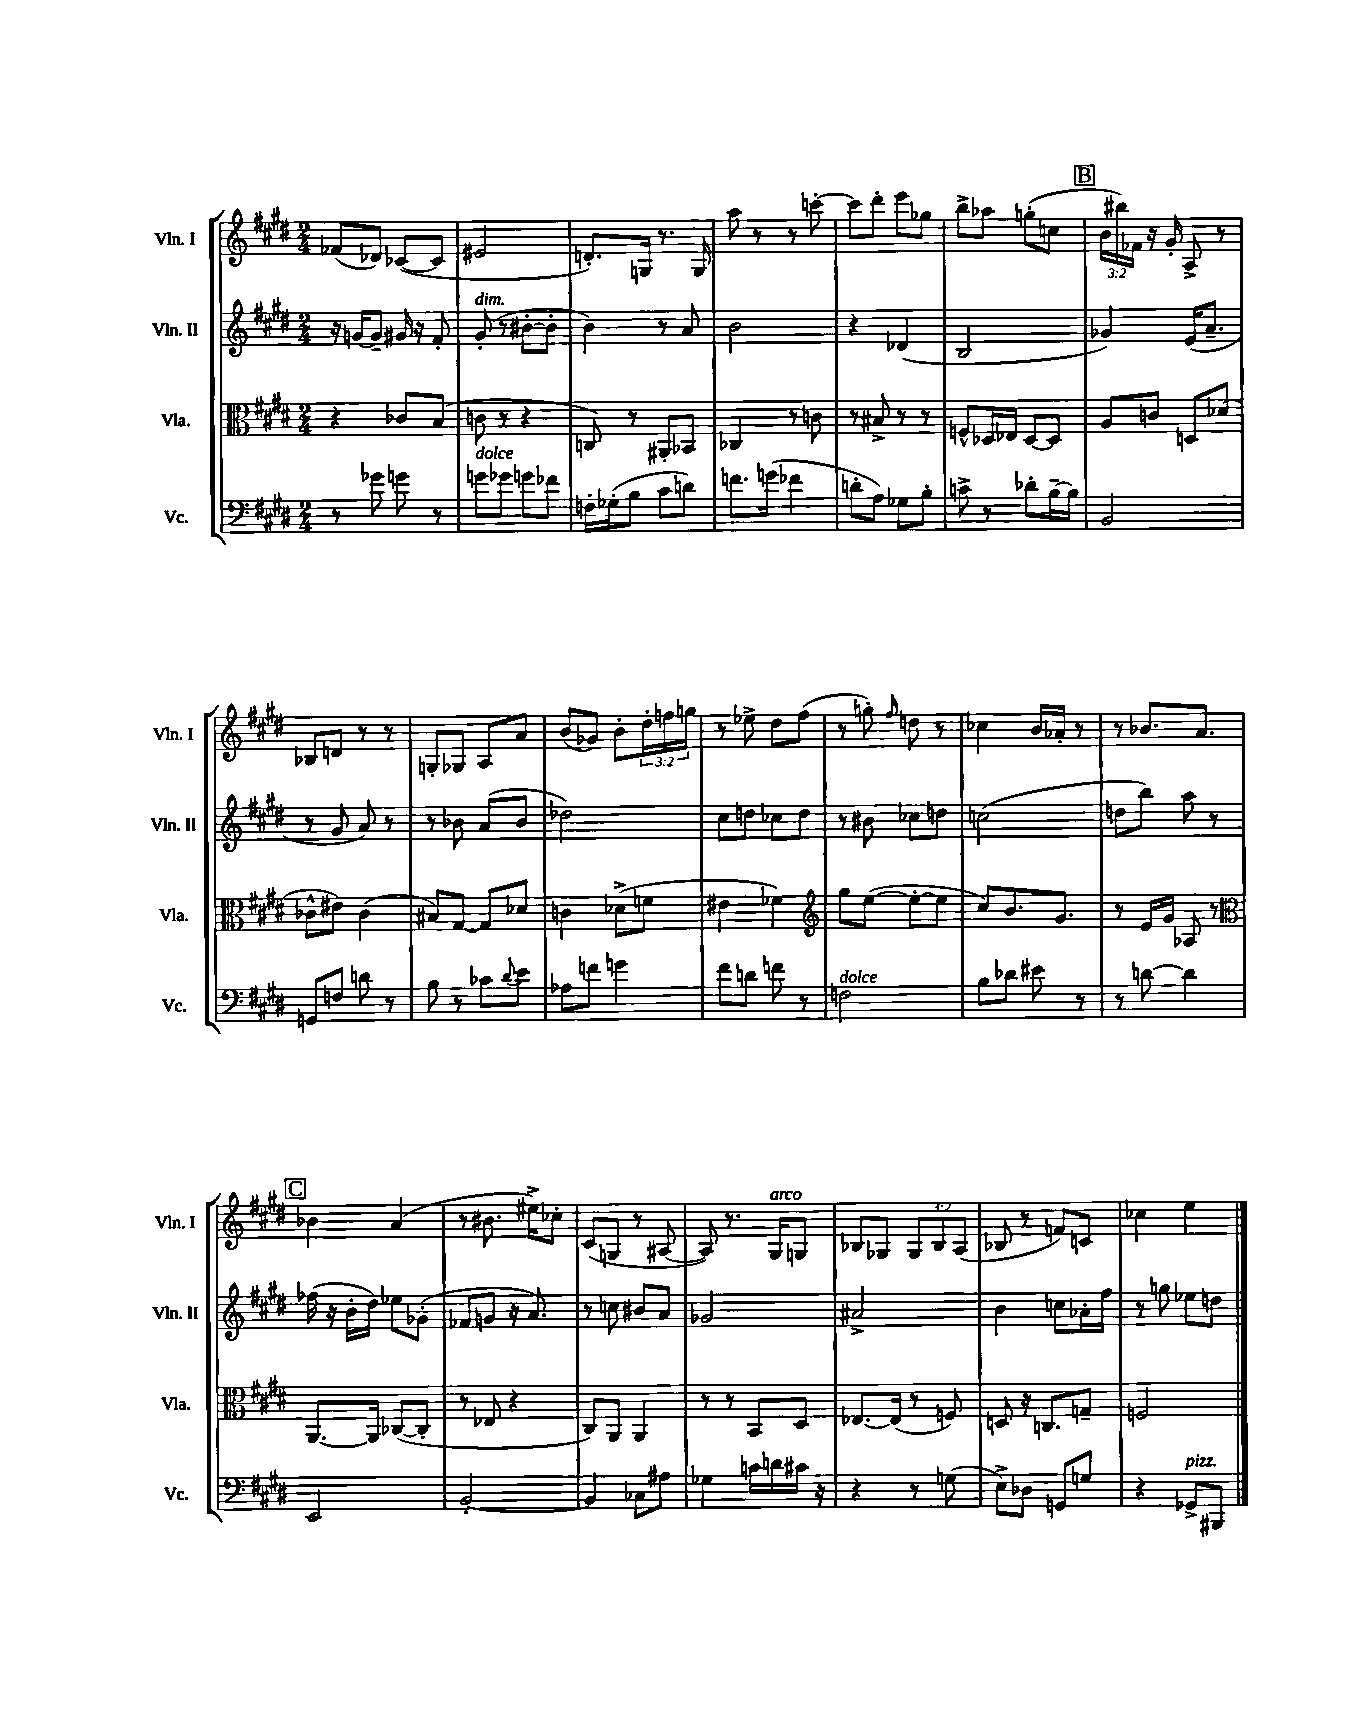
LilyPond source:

<<
\new StaffGroup <<
\new Staff = "s0" \with { instrumentName = "Vln. I" shortInstrumentName = "Vln. I" } {
    \clef treble \key e \major \numericTimeSignature \time 2/4 \override Staff.TupletNumber.text = #tuplet-number::calc-fraction-text
    fes'8( des'8) ces'8~( ces'8 |
    eis'2 |
    d'8.-.) g16 r8. g16 |
    a''8 r8 r8 c'''8~-. |
    c'''8 dis'''8-. e'''8 ges''8 |
    b''8-> aes''8 g''8-.( c''8 |
    \mark \markup { \box "B" } \tuplet 3/2 { b'16 bis''16) fes'16 } r16 gis'16-. a8-> r8 |
    bes8 d'8 r8 r8 |
    g8-. ges8 a8 a'8 |
    b'8( ges'8) b'8-. \tuplet 3/2 { dis''16-. f''16 g''16 } |
    r8 ees''8-> dis''8 fis''8( |
    r8 g''8-.) \grace { fis''16 } d''8 r8 |
    ces''4 b'16 aes'16-. r8 |
    r8 bes'8. a'8. |
    \mark \markup { \box "C" } bes'4 a'4( |
    r8 bis'8. eis''16->) ces''8-. |
    cis'8( g8 r8 ais8~ |
    ais8) r8. gis16^\markup { \italic "arco" } g8 |
    bes8 ges8 \tuplet 3/2 { ges8 bes8 a8( } |
    bes8 r8 f'8) c'8 |
    ces''4 e''4 \bar "|." |
}
\new Staff = "s1" \with { instrumentName = "Vln. II" shortInstrumentName = "Vln. II" } {
    \clef treble \key e \major \numericTimeSignature \time 2/4
    r16 g'16~ g'8-- gis'16 r16 fis'8-. |
    gis'8-.^\markup { \italic "dim." }( r8 bis'8~-. bis'8-. |
    b'4) r8 a'8 |
    b'2 |
    r4 des'4( |
    b2 |
    \mark \markup { \box "B" } ges'4) e'16( a'8.-- |
    r8 gis'8 a'8) r8 |
    r8 bes'8 a'8( bes'8 |
    des''2) |
    cis''8 d''8 ces''8 d''8 |
    r8 bis'8 ces''8 d''8 |
    c''2( |
    d''8 b''8) a''8 r8 |
    \mark \markup { \box "C" } fes''16( r16 b'16-. dis''16) ees''8 ges'8-.( |
    fes'8 g'8 r16 a'8.) |
    r8 c''8 bis'8 a'8 |
    ges'2 |
    ais'2-> |
    b'4 c''8 aes'16-. fis''16 |
    r8 g''8 ees''8 d''8 \bar "|." |
}
\new Staff = "s2" \with { instrumentName = "Vla." shortInstrumentName = "Vla." } {
    \clef alto \key e \major \numericTimeSignature \time 2/4
    r4 ces'8 b8( |
    c'8 r8 r4 |
    c8) r8 ais,8-. bes,8 |
    ces4 r8 c'8 |
    r8 bis8-> r8 r8 |
    f8-^ des16 ees16 des8~ des8 |
    \mark \markup { \box "B" } a8 c'8 d8 des'8( |
    ces'8-^ eis'8) ces'4( |
    bis8) gis8~ gis8 des'8 |
    c'4 des'8->( f'8 |
    eis'4 fes'4) |
    \clef treble gis''8 e''8~( e''8~-. e''8 |
    cis''8) b'8. gis'8. |
    r8 e'16 gis'16 aes8 r8 |
    \mark \markup { \box "C" } \clef alto a,8.~ a,16 ces8~( ces8-. |
    r8 ees8 r4 |
    cis8) a,8 a,4 |
    r8 r8 b,8 dis8 |
    ees8.~ ees16( r8 f8) |
    d8 r16 c8. g8-- |
    f2 \bar "|." |
}
\new Staff = "s3" \with { instrumentName = "Vc." shortInstrumentName = "Vc." } {
    \clef bass \key e \major \numericTimeSignature \time 2/4
    r8 ges'8 g'8 r8 |
    g'8^\markup { \italic "dolce" } ges'8 g'8 fes'8 |
    f16-. ges16-.( b8 cis'8 d'8) |
    f'8. g'16( fes'4 |
    d'8-. a8) ges8 b8-. |
    c'8-> r8 des'8-. b16~-- b16 |
    \mark \markup { \box "B" } b,2 |
    g,8 f8 d'8 r8 |
    b8 r8 ces'8 \appoggiatura { dis'8 } e'8 |
    aes8 f'8 g'4 |
    fis'8 d'8 f'8 r8 |
    f2^\markup { \italic "dolce" } |
    b8 des'8 eis'8 r8 |
    r8 d'8~ d'4 |
    \mark \markup { \box "C" } e,2 |
    b,2~-. |
    b,4 ces8 ais8 |
    ges4 c'16 d'16 cis'16 r16 |
    r4 r8 g8( |
    e8->) des8 g,8 g8 |
    r4 ges,8->^\markup { \italic "pizz." } bis,,8 \bar "|." |
}
>>
>>
\layout { \context { \Score \remove "Bar_number_engraver" } }
